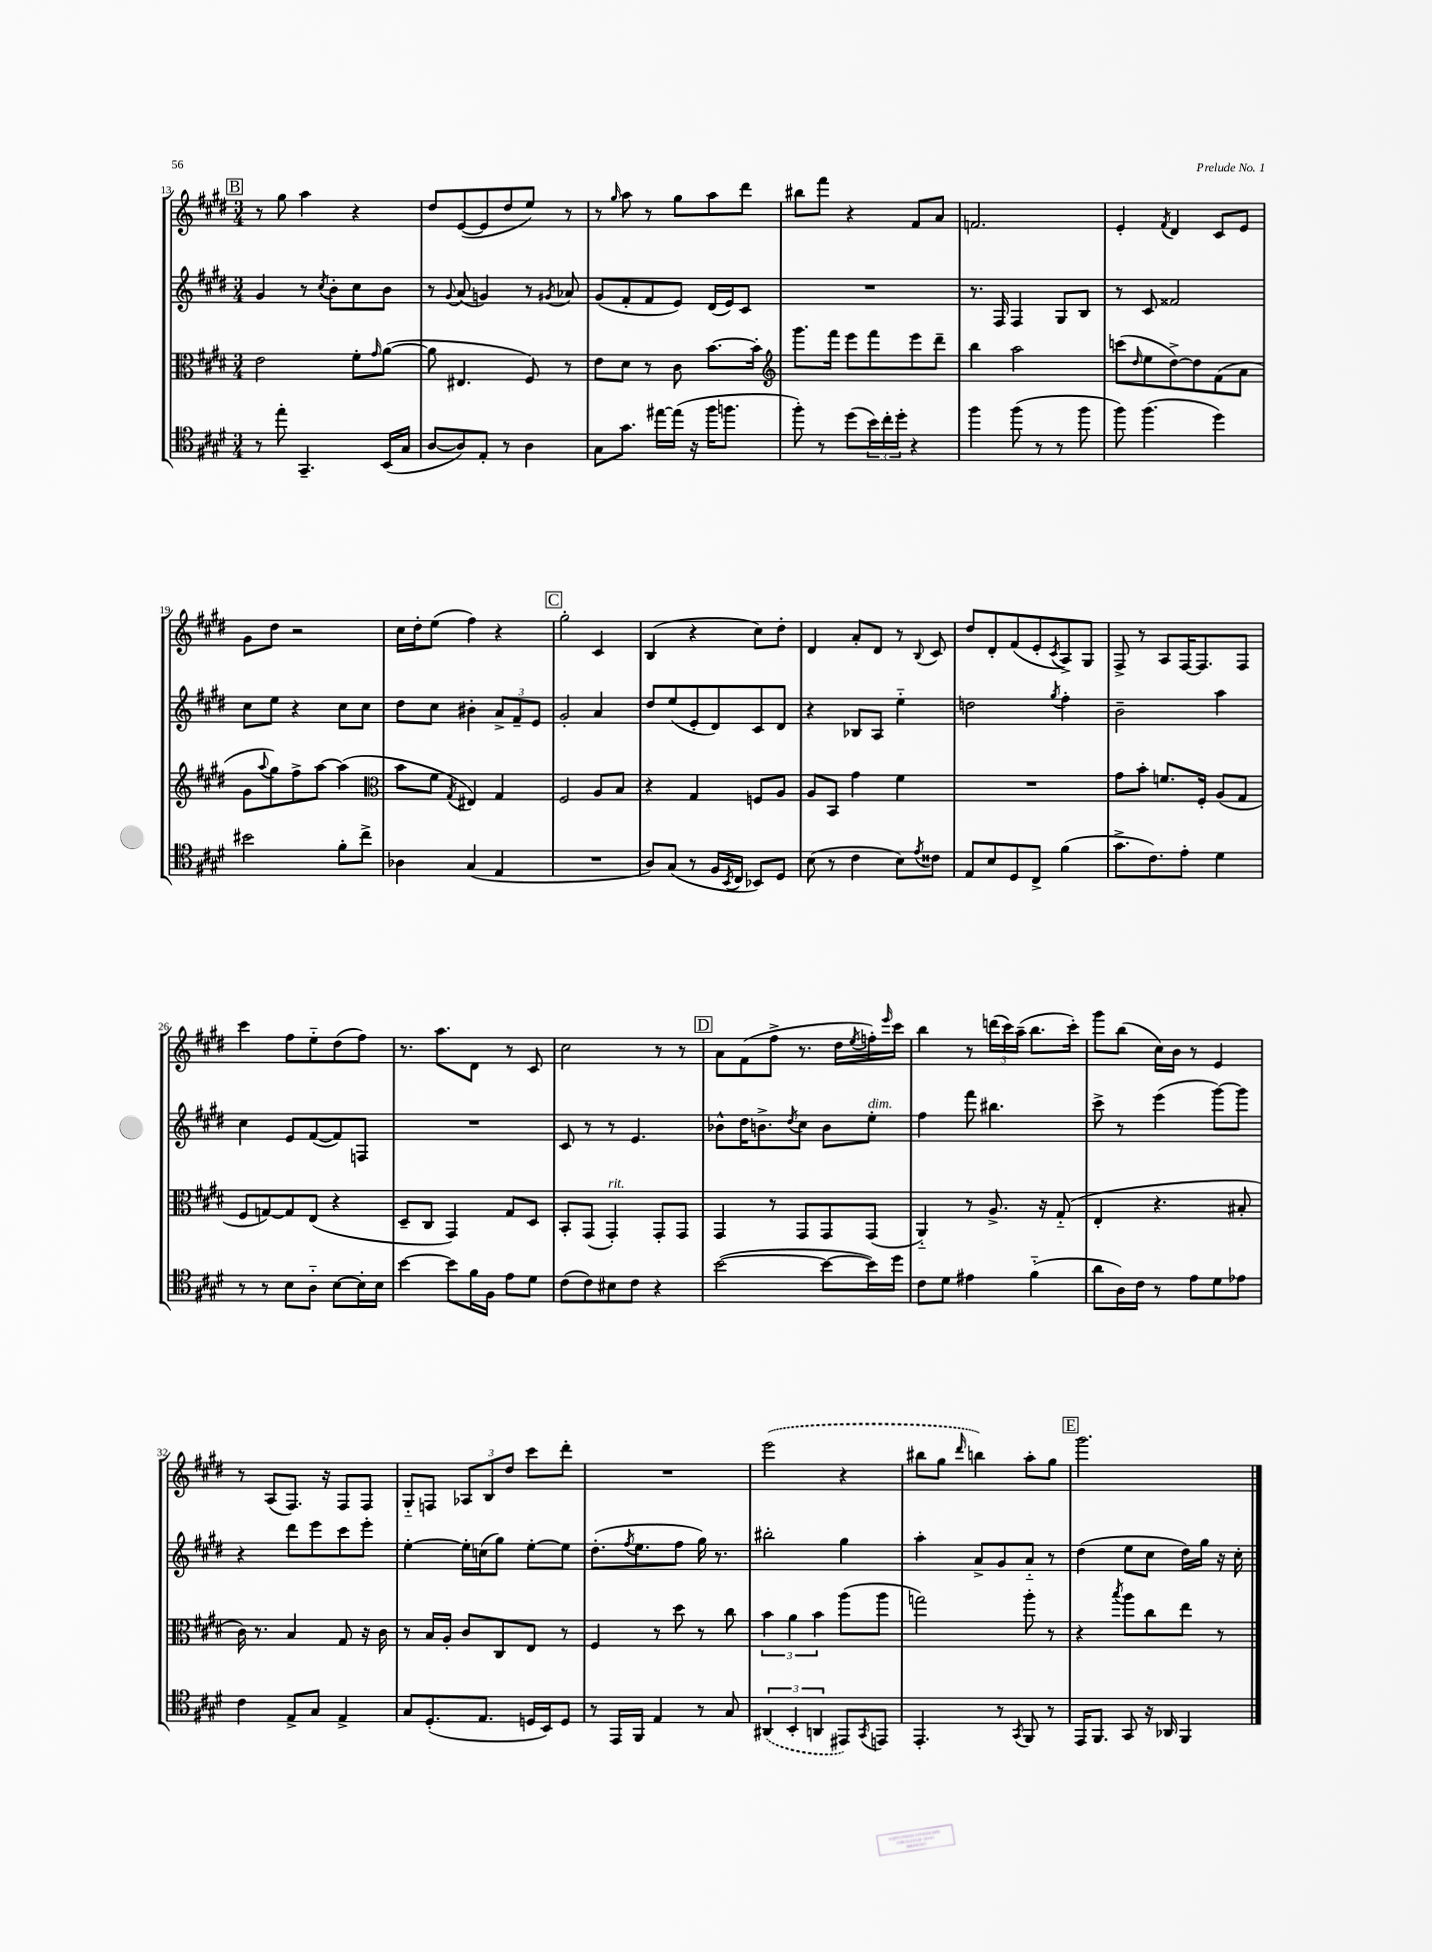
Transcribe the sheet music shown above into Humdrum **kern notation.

**kern	**kern	**kern	**kern
*staff4	*staff3	*staff2	*staff1
*clefC4	*clefC3	*clefG2	*clefG2
*k[f#c#g#d#]	*k[f#c#g#d#]	*k[f#c#g#d#]	*k[f#c#g#d#]
*M3/4	*M3/4	*M3/4	*M3/4
8r	2e	4g#	8r
8ee'	.	.	8gg#
4.GG#~	.	8r	4aa
.	.	8qcc#	.
.	.	8b'	.
.	8f#'	8cc#	4r
.	16qqg#	.	.
(16BB	([8a	8b	.
16G#	.	.	.
=	=	=	=
[8A	8a]	8r	8dd#
.	.	8qqg#	.
8A])	4.E#	(8a	([8e
8E'	.	4g)	8e]
8r	.	.	8dd#
4A	8F#)	8r	8ee)
.	.	8qg#	.
.	8r	8a-	8r
=	=	=	=
8G#	8e	(8g#	8r
.	.	.	16qqgg#
8.g#	8d#	8f#'	8aa
.	8r	8f#	8r
[16ee#	.	.	.
(16ee#]	8c#	8e)	8gg#
16r	.	.	.
16ff#	[8.b	(16d#	8aa
8.ff	.	16e)	.
.	.	8c#	8ddd#
.	16b']	.	.
=	=	=	=
*	*clefG2	*	*
8ff#')	8.ggg#	2.r	8bb#
8r	.	.	8fff#
.	16fff#	.	.
(8dd#	8eee	.	4r
24b)	8fff#	.	.
24cc#'	.	.	.
24dd#'	.	.	.
4r	8eee	.	8f#
.	8ddd#~	.	8a
=	=	=	=
4ff#	4bb	8.r	2.f
.	.	16F#	.
(8ff#	2aa	4F#	.
8r	.	.	.
8r	.	8G#	.
8ff#	.	8B	.
=	=	=	=
8ff#)	(8ccc	8r	4e'
.	16qqdd#	.	.
(4.ff#	8ee	8c#	.
.	.	.	8qf#
.	[8dd#^)	2f##	4d#
.	8dd#]	.	.
4dd#)	(8f#	.	8c#
.	8a	.	8e
=	=	=	=
2b#	8g#	8cc#	8g#
.	8qqaa	.	.
.	8gg#)	8ee	8dd#
.	8ff#^	4r	2r
.	[8aa	.	.
8f#'	(4aa]	8cc#	.
8cc#^	.	8cc#	.
=	=	=	=
*	*clefC3	*	*
4A-	8b	8dd#	16cc#
.	.	.	16dd#'
.	8f#	8cc#	(8ee
.	8qG#	.	.
(4G#	4E#)	4b#'	4ff#)
4E	4G#	12a^	4r
.	.	12f#~	.
.	.	12e	.
=	=	=	=
2.r	2F#	2g#'	2gg#'
.	8A	4a	4c#
.	8B	.	.
=	=	=	=
8A)	4r	8dd#	(4B
(8G#	.	(8ee	.
8r	4G#	8e'	4r
16F#	.	8d#)	.
8qBB	.	.	.
16C#	.	.	.
8BB-)	8F	8c#	8cc#)
8D#	8A	8d#	8dd#'
=	=	=	=
(8B	8A	4r	4d#
8r	8BB	.	.
4c#	4g#	8B-	8a'
.	.	8A	8d#
8B)	4f#	4ee'~	8r
8qe	.	.	8qqB
8c##	.	.	8c#
=	=	=	=
8E	2.r	2dd	8dd#
8B	.	.	8d#'
8D#	.	.	(8f#
8C#^	.	.	8e'
.	.	8qgg#	8qc#
(4f#	.	4ff#'	8A^)
.	.	.	8G#
=	=	=	=
8.g#^	8g#	2b~	8F#^
.	8b'	.	8r
8.c#)	.	.	.
.	8.f	.	8A
8e'	.	.	[16F#
.	16F#'	.	8.F#]
4d#	(8A	4aa	.
.	8G#	.	8F#
=	=	=	=
8r	8F#	4cc#	4ccc#
8r	[8G)	.	.
8B	8G]	8e	8ff#
8A'~	(8E	([8f#	8ee'~
[8B	4r	8f#])	(8dd#
16B']	.	8F	8ff#)
16B	.	.	.
=	=	=	=
[4b	8D#~	2.r	8.r
.	8C#	.	.
.	.	.	8.aa
8b]	4GG#)	.	.
16f#	.	.	8d#
16F#	.	.	.
8e	8G#	.	8r
8d#	8D#	.	8c#
=	=	=	=
(8c#	8BB'	8c#	2cc#
8c#)	(8GG#	8r	.
8B#	4GG#')	8r	.
8c#	.	4.e	.
4r	8GG#'	.	8r
.	8GG#	.	8r
=	=	=	=
([2b	4GG#	8b-^^	8a
.	.	16dd#	(8f#
.	.	8.b^	.
.	8r	.	8ff#^
.	.	8qdd#	.
.	8GG#	8cc#	8.r
8b_	8GG#	8b	.
.	.	.	16dd#
.	.	.	8qee
16b])	(8GG#	8ee'	16ff')
.	.	.	16qqeee
16dd#	.	.	16ccc#
=	=	=	=
8c#	4AA'~)	4ff#	4bb
8d#	.	.	.
4e#	8r	8fff#	8r
.	8.A^	4.bb#	(24ddd
.	.	.	24ccc#)
.	.	.	(24aa~
(4f#'~	.	.	8.bb
.	16r	.	.
.	(8G#'~	.	.
.	.	.	16ccc#')
=	=	=	=
8a	4E'	8ccc#^	8ggg#
16A)	.	8r	(8bb
16c#	.	.	.
8r	4.r	(4eee	16cc#)
.	.	.	16b
8e	.	.	8r
8d#	.	[8ggg#)	4e
8e-	8B#'	8ggg#]	.
=	=	=	=
4c#	16c#)	4r	8r
.	8.r	.	.
.	.	.	(8A
8E^	4B	8ddd#	8.F#)
8G#	.	8eee	.
.	.	.	16r
4E^	8G#	8ccc#	8F#
.	16r	8eee'	8F#
.	16c#	.	.
=	=	=	=
8G#	8r	[4ee'	8G#'~
(8.D#'	16B	.	8F
.	16A'	.	.
.	8c#	16ee']	12A-
8.E	.	(16cc	.
.	.	.	12B
.	8C#	8gg#)	.
.	.	.	12dd#
16D	8E	[8ee'	8ccc#
16BB)	.	.	.
8D	8r	8ee]	8ddd#'
=	=	=	=
8r	4F#	(8.dd#'	2.r
16EE	.	.	.
.	.	8qff#	.
16FF#	.	8.ee	.
4E	8r	.	.
.	8dd#	8ff#	.
8r	8r	16gg#)	.
.	.	8.r	.
8G#	8cc#	.	.
=	=	=	=
(6AA#	6b	2bb#'	(2eee
6BB'	6a	.	.
6AA	6b	.	.
8EE#)	(8aa	4gg#	4r
8qGG#	.	.	.
8EE	8aa	.	.
=	=	=	=
4.EE'	2gg)	4aa'	8bb#
.	.	.	8gg#
.	.	.	16qqddd#
.	.	8a^	4bb)
8r	.	8g#	.
8qGG#	.	.	.
8FF#	8aa'	8a'~	8aa'
8r	8r	8r	8gg#
=	=	=	=
16EE	4r	(4dd#	2.ggg#
8.FF#	.	.	.
.	8qbb	.	.
8GG#	8aa	8ee	.
16r	8cc#	8cc#	.
16AA-	.	.	.
4FF#	8ee	16dd#)	.
.	.	16gg#	.
.	8r	16r	.
.	.	16cc#'	.
==	==	==	==
*-	*-	*-	*-
